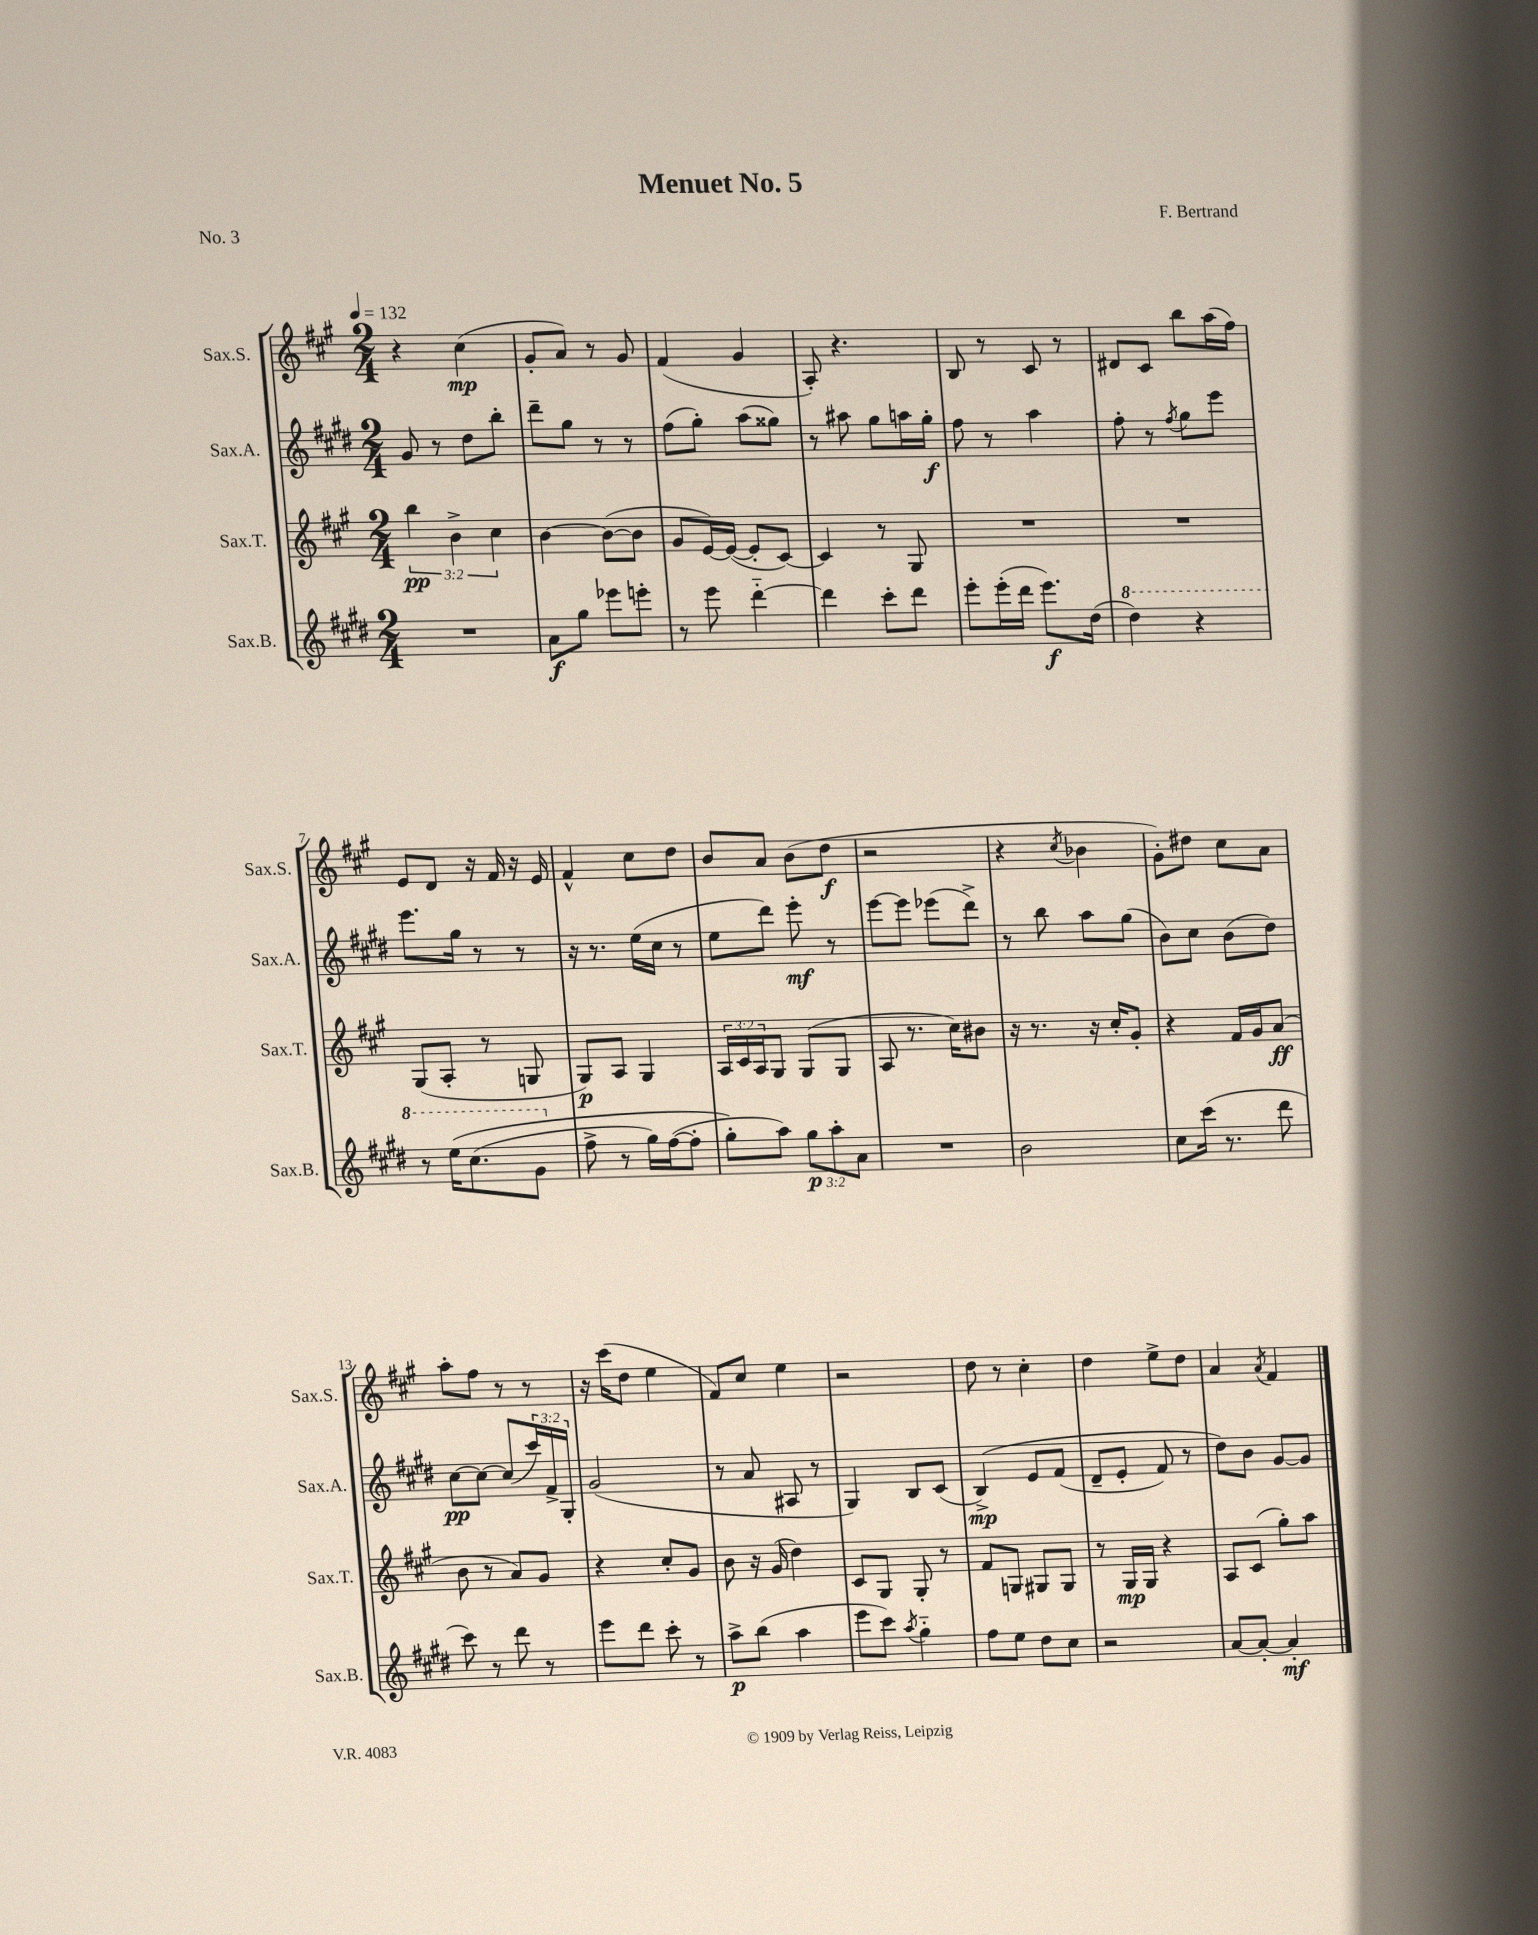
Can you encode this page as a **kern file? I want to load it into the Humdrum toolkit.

**kern	**kern	**kern	**kern
*staff4	*staff3	*staff2	*staff1
*clefG2	*clefG2	*clefG2	*clefG2
*k[f#c#g#d#]	*k[f#c#g#]	*k[f#c#g#d#]	*k[f#c#g#]
*M2/4	*M2/4	*M2/4	*M2/4
*MM132	*MM132	*MM132	*MM132
2r	6bb	8g#	4r
.	.	8r	.
.	6b^	.	.
.	.	8dd#	(4cc#
.	6cc#	.	.
.	.	8bb'	.
=	=	=	=
8a	[4b	8ddd#~	8g#'
8gg#	.	8gg#	8a)
8eee-	(8b_	8r	8r
8eee'	8b]	8r	8g#
=	=	=	=
8r	8g#	(8ff#	(4f#
8eee	[16e)	8gg#')	.
.	(16e_	.	.
[4ddd#'~	8e']	(8aa	4g#
.	[8c#)	8gg##)	.
=	=	=	=
4ddd#]	4c#]	8r	8A')
.	.	8aa#	4.r
8ccc#'	8r	8gg#	.
8ddd#	8G#	16aa	.
.	.	16gg#'	.
=	=	=	=
8eee'	2r	8ff#	8B
(16eee'	.	8r	8r
16ddd#	.	.	.
8.eee)	.	4aa	8c#
.	.	.	8r
(16dd#	.	.	.
=	=	=	=
4ddd#)	2r	8ff#'	8d#
.	.	8r	8c#
.	.	8qff#	.
4r	.	8gg#	8bb
.	.	8eee	(16aa
.	.	.	16ff#)
=	=	=	=
8r	(8G#	8.eee	8e
&(16eee	8A'	.	8d
(8.ccc#	.	16gg#	.
.	8r	8r	16r
.	.	.	16f#
8gg#	8G	8r	16r
.	.	.	16e
=	=	=	=
8ff#^	8G#)	16r	4f#^^
.	.	8.r	.
8r	8A	.	.
16gg#)	4G#	(16ee	8cc#
([16ff#	.	16cc#	.
8ff#']	.	8r	8dd
=	=	=	=
8gg#'&)	24A	8ee	8b
.	24c#	.	.
.	24A	.	.
8aa)	8G#	8ddd#)	8a
12gg#	(8G#	8eee'	(8b
12aa'	.	.	.
.	8G#	8r	8dd
12a	.	.	.
=	=	=	=
2r	8A	[8eee	2r
.	8.r	8eee]	.
.	.	(8eee-	.
.	16cc#)	.	.
.	8b#	8ddd#^)	.
=	=	=	=
2b	16r	8r	4r
.	8.r	.	.
.	.	8bb	.
.	.	.	8qcc#
.	16r	8aa	4b-
.	16cc#'	.	.
.	8g#'	(8gg#	.
=	=	=	=
8cc#	4r	8b)	8g#')
(16ccc#	.	8cc#	8dd#
8.r	.	.	.
.	16f#	(8b	8cc#
.	16g#	.	.
8ddd#	(8a	8dd#)	8a
=	=	=	=
8ccc#)	8b	[8cc#	8aa'
8r	8r	8cc#_	8ff#
8ddd#	8a)	(8cc#]	8r
8r	8g#	24ccc#)	8r
.	.	24f#^	.
.	.	24G#'	.
=	=	=	=
8eee	4r	(2g#	16r
.	.	.	(16ccc#
8ddd#	.	.	8dd
8ccc#'	8cc#'	.	4ee
8r	8g#	.	.
=	=	=	=
8aa^	8b	8r	8f#)
(8bb	16r	8a	8cc#
.	(16g#	.	.
4aa	4dd)	8A#	4ee
.	.	8r	.
=	=	=	=
8eee	8c#	4G#)	2r
8ccc#)	8G#	.	.
8qaa	.	.	.
4gg#'~	8G#'	8B	.
.	8r	(8c#	.
=	=	=	=
8ff#	8f#	&(4B^)	8dd
8ee	8G	.	8r
8dd#	8G#	8e	4cc#'
8cc#	8G#	(8f#	.
=	=	=	=
2r	8r	8d#~	4dd
.	16G#	8e'	.
.	16G#	.	.
.	4r	8f#)	8ee^
.	.	8r	8dd
=	=	=	=
[8a	8A	8dd#&)	4a
8a'_	(8c#	8b	.
.	.	.	8qa
4a']	8gg#')	[8g#	4f#
.	8aa	8g#]	.
==	==	==	==
*-	*-	*-	*-
